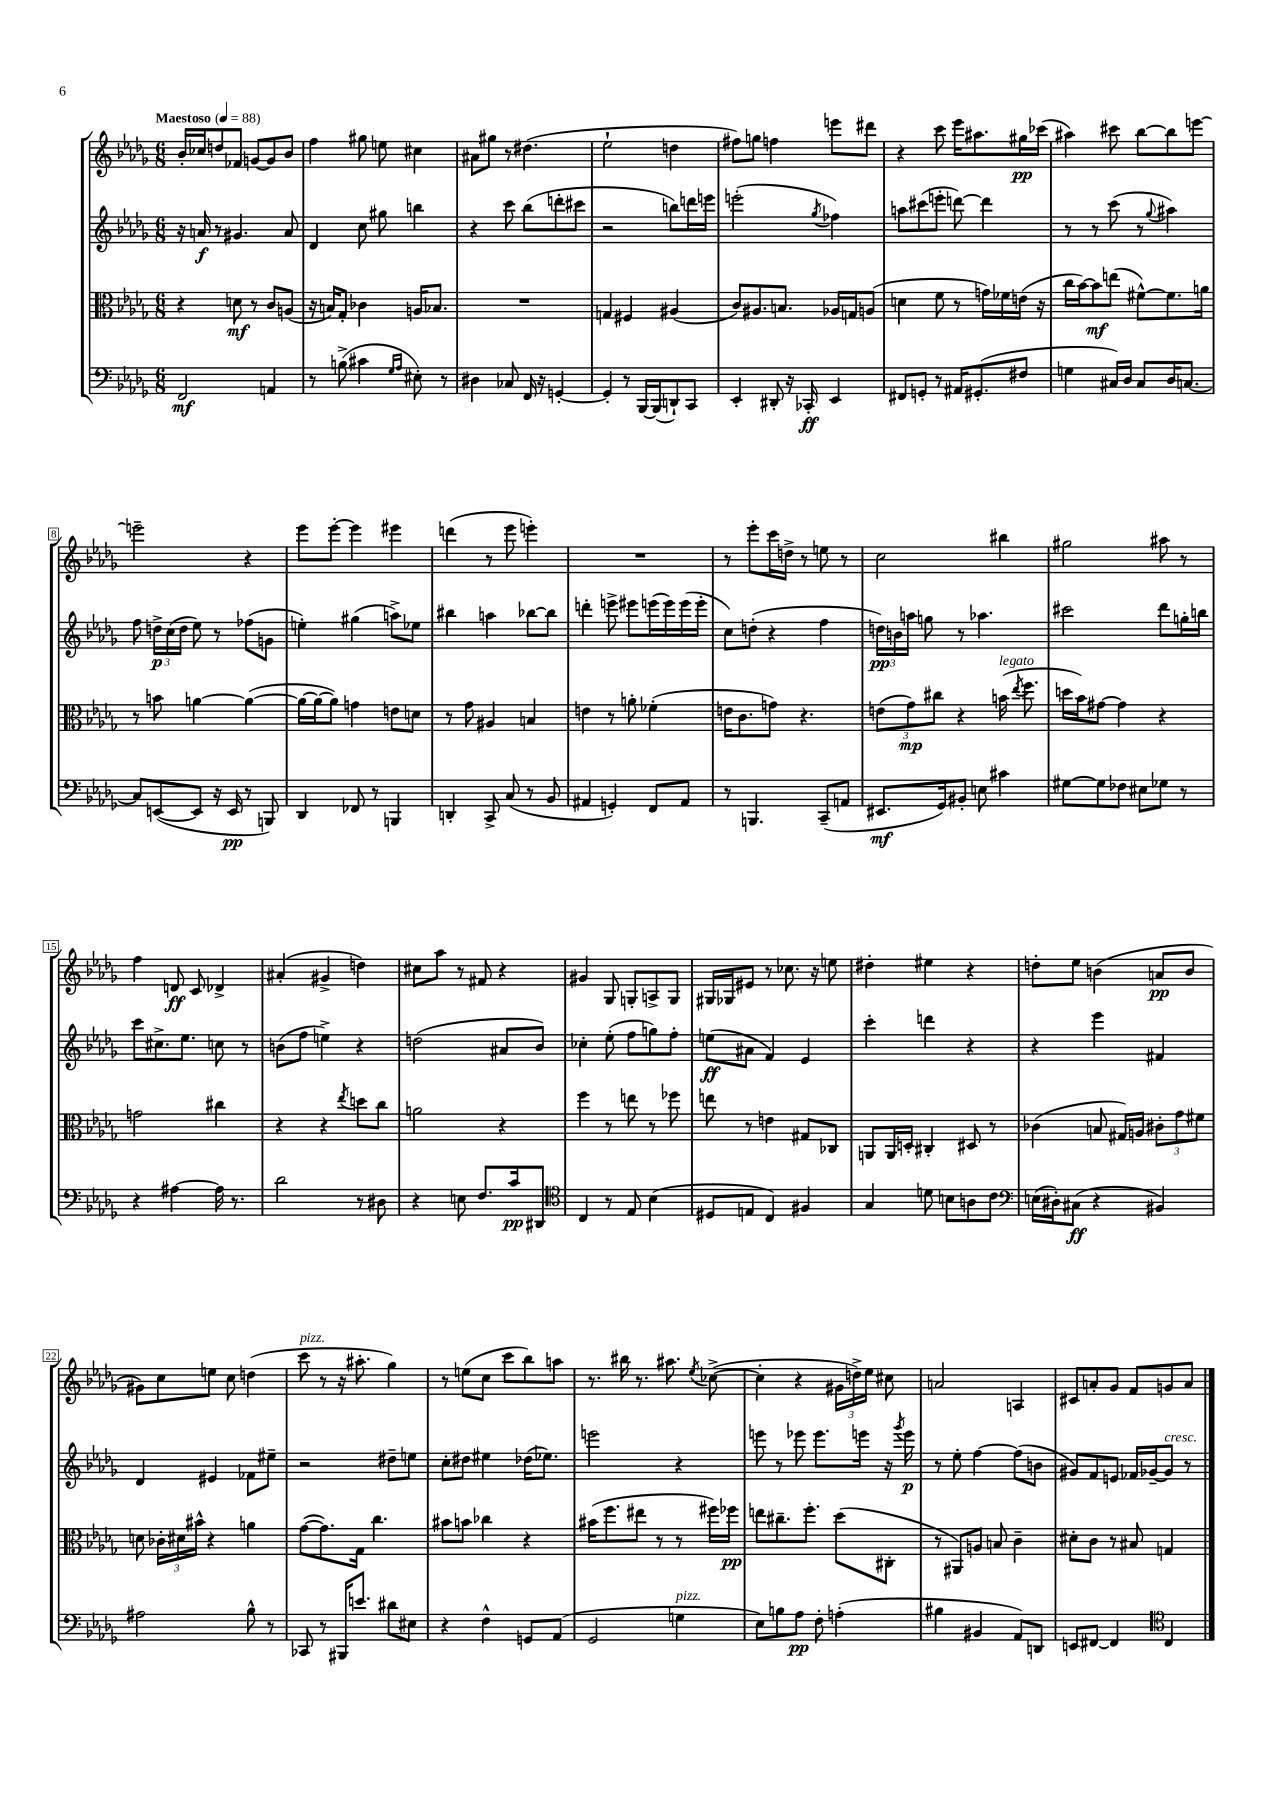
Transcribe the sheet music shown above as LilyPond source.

<<
\new StaffGroup <<
\new Staff = "s0" {
    \clef treble \key des \major \numericTimeSignature \time 6/8 \tempo "Maestoso" 4 = 88
    \autoBeamOff bes'16[-. ces''16 d''8 fes'8] g'8[~ g'8 bes'8] |
    f''4 gis''8 e''8 cis''4 |
    ais'8[ gis''8] r8 dis''4.( |
    ees''2-! d''4 |
    fis''8[) g''8] f''4 e'''8[ dis'''8] |
    r4 c'''8 ees'''16[ ais''8. gis''16\pp ces'''16]( |
    ais''4) cis'''8 bes''8[~ bes''8 e'''8]~ |
    e'''2-- r4 |
    ees'''8[ ees'''8]~-. ees'''4 eis'''4 |
    d'''4( r8 ees'''8 e'''4-.) |
    R2. |
    r8 ees'''8[-. c'''16 d''16]-> r8 e''8 r8 |
    c''2 bis''4 |
    gis''2 ais''8 r8 |
    f''4 d'8\ff c'8 des'4-> |
    ais'4-.( gis'4-> d''4) |
    cis''8[ aes''8] r8 fis'8 r4 |
    gis'4 ges8 g8[-. a8-> g8] |
    gis16[ ges16 eis'8] r8 ces''8. r16 e''8 |
    dis''4-. eis''4 r4 |
    d''8[-. ees''8] b'4( a'8[\pp b'8] |
    gis'8[) c''8 e''8] c''8 d''4( |
    c'''8^\markup { \italic "pizz." } r8 r16 ais''8.-. ges''4) |
    r8 e''8[( c''8] c'''8[ bes''8) a''8] |
    r8. bis''16 r8. ais''8. \acciaccatura { ees''8 } ces''8~->( |
    ces''4-. r4 \tuplet 3/2 { gis'16[ d''16->) ees''16] } cis''8 |
    a'2 a4 |
    cis'8[ a'8-. ges'8] f'8[ g'8 a'8] \bar "|." |
}
\new Staff = "s1" {
    \clef treble \key des \major \numericTimeSignature \time 6/8
    \autoBeamOff r16 a'16\f r8 gis'4. a'8 |
    des'4 c''8 gis''8 b''4 |
    r4 c'''8 bes''8[( d'''8-. cis'''8] |
    r2 b''8[) d'''16 e'''16] |
    e'''2-.( \acciaccatura { ges''8 } fes''4) |
    a''8[ cis'''8( e'''8]-. d'''8~) d'''4 |
    r8 r8 c'''8( r8 \appoggiatura { ges''8 } ais''4) |
    f''8 \tuplet 3/2 { d''16[->\p c''16( d''16] } ees''8) r8 fes''8[( g'8] |
    e''4-.) gis''4( a''8[->) ees''8] |
    bis''4 a''4 bes''8[~ bes''8] |
    d'''4-. e'''8-> eis'''8[ e'''16( e'''16) e'''16( e'''16]-. |
    c''8[) d''8]-.( r4 f''4 |
    \tuplet 3/2 { d''16[\pp) b'16 a''16] } g''8 r8 aes''4. |
    cis'''2 des'''8[ g''16-. b''16] |
    c'''8[ cis''8.-> ees''8.] c''8 r8 |
    b'8[( f''8] e''4->) r4 |
    d''2( ais'8[ bes'8]) |
    ces''4-. ees''8-.( f''8[ g''8) f''8]-. |
    e''8[\ff( ais'8] f'4) ees'4 |
    c'''4-. d'''4 r4 |
    r4 ees'''4 fis'4 |
    des'4 eis'4 fes'8[ eis''8]-- |
    r2 dis''8[-- e''8] |
    c''8[-. dis''8] eis''4 des''16[( ees''8.]) |
    e'''2 r4 |
    e'''8 r8 ees'''8 ees'''8.[ e'''16] r16 \acciaccatura { ges'''8 } e'''16\p |
    r8 ees''8-. f''4~ f''8[( b'8] |
    gis'8[) f'8 e'8] fes'16[ ges'16~-- ges'8]^\markup { \italic "cresc." } r8 \bar "|." |
}
\new Staff = "s2" {
    \clef alto \key des \major \numericTimeSignature \time 6/8
    \autoBeamOff r4 d'8\mf r8 c'8[ a8]( |
    r16 b16[) ges8]-. ces'4 a16[ bes8.] |
    R2. |
    g4 fis4 ais4( |
    c'8[) ais8. b8.] aes16[ g16 a8]( |
    d'4 f'8 r8 g'16[) fes'16 e'16]( r16 |
    c''16[ bes'16~) bes'8\mf e''8]( fis'8[~-^) fis'8. a'16] |
    r8 b'8 a'4~ a'4~( |
    a'16[~ a'16~ a'8]) g'4 e'8[ d'8] |
    r8 ges'8 ais4 b4 |
    e'4 r8 a'8-. fes'4-.( |
    e'16[ c'8. g'8]) r4. |
    \tuplet 3/2 { e'8[( ges'8\mp) cis''8] } r4 b'16^\markup { \italic "legato" }( \acciaccatura { ees''8 } f''8. |
    d''16[ bes'16) gis'8]~ gis'4 r4 |
    g'2 cis''4 |
    r4 r4 \acciaccatura { ees''8 } d''8[ c''8] |
    a'2 r4 |
    f''4 r8 e''8 r8 fes''8 |
    e''8 r8 e'4 gis8[ ces8] |
    a,8[ a,16 d16]-. cis4-. dis8 r8 |
    ces'4( b8 gis16[) a16] \tuplet 3/2 { cis'8[-. ges'8 fis'8] } |
    d'8 \tuplet 3/2 { ces'16[-. dis'16 bis'16]-^ } r4 a'4 |
    ges'8[~( ges'8.) ges16] c''4. |
    bis'8[ b'8] ces''4 r4 |
    bis'16[( f''8. eis''8] r8 r8 fis''16[) fes''16]\pp |
    e''8[ cis''8.-- f''8.]-. des''8[( cis8]-. |
    r8 ais,8[) a8] b8 c'4-- |
    dis'8[-. c'8] r8 bis8 g4 \bar "|." |
}
\new Staff = "s3" {
    \clef bass \key des \major \numericTimeSignature \time 6/8
    \autoBeamOff f,2\mf a,4 |
    r8 b8->( cis'4 \grace { ges16[ aes16] } eis8-.) r8 |
    dis4 ces8 f,16 r16 g,4~-. |
    g,4-. r8 bes,,16[~ bes,,16( d,8-!) c,8] |
    ees,4-. dis,8-. r16 ces,16-.\ff ees,4 |
    fis,8[ g,8]-. r8 ais,16[ gis,8.-.( fis8] |
    g4 cis16[) des16] cis8[ des16 c8.]~ |
    c8[ e,8~( e,8] r16 e,16\pp r8 b,,8) |
    des,4 fes,8 r8 b,,4 |
    d,4-. c,8-> c8( r8 bes,8 |
    ais,4 g,4-.) f,8[ ais,8] |
    r8 b,,4. c,8[--( a,8] |
    eis,8.[\mf ges,16) bis,8]-. e8 cis'4 |
    gis8[~ gis8 fes8] eis8[ ges8] r8 |
    r4 ais4~ ais16 r8. |
    des'2 r8 dis8 |
    r4 e8 f8.[ c'16\pp dis,8] |
    \clef tenor c4 r8 ees8 bes4( |
    dis8[ e8] c4) fis4 |
    ges4 d'8 b8[ a8 c'8] |
    \clef bass e16[( dis16-.) cis8]\ff( r4 bis,4) |
    ais2 bes8-^ r8 |
    ces,8 r8 bis,,16[ e'8.] dis'8[ eis8] |
    r4 f4-^ g,8[ aes,8]( |
    ges,2 g4^\markup { \italic "pizz." } |
    ees8[) b8 aes8]\pp f8-. a4-.( |
    bis4 bis,4 aes,8[) d,8] |
    e,8[ fis,8]~ fis,4 \clef tenor c4 \bar "|." |
}
>>
>>
\layout { \context { \Score \override BarNumber.stencil = #(make-stencil-boxer 0.1 0.3 ly:text-interface::print) } }
